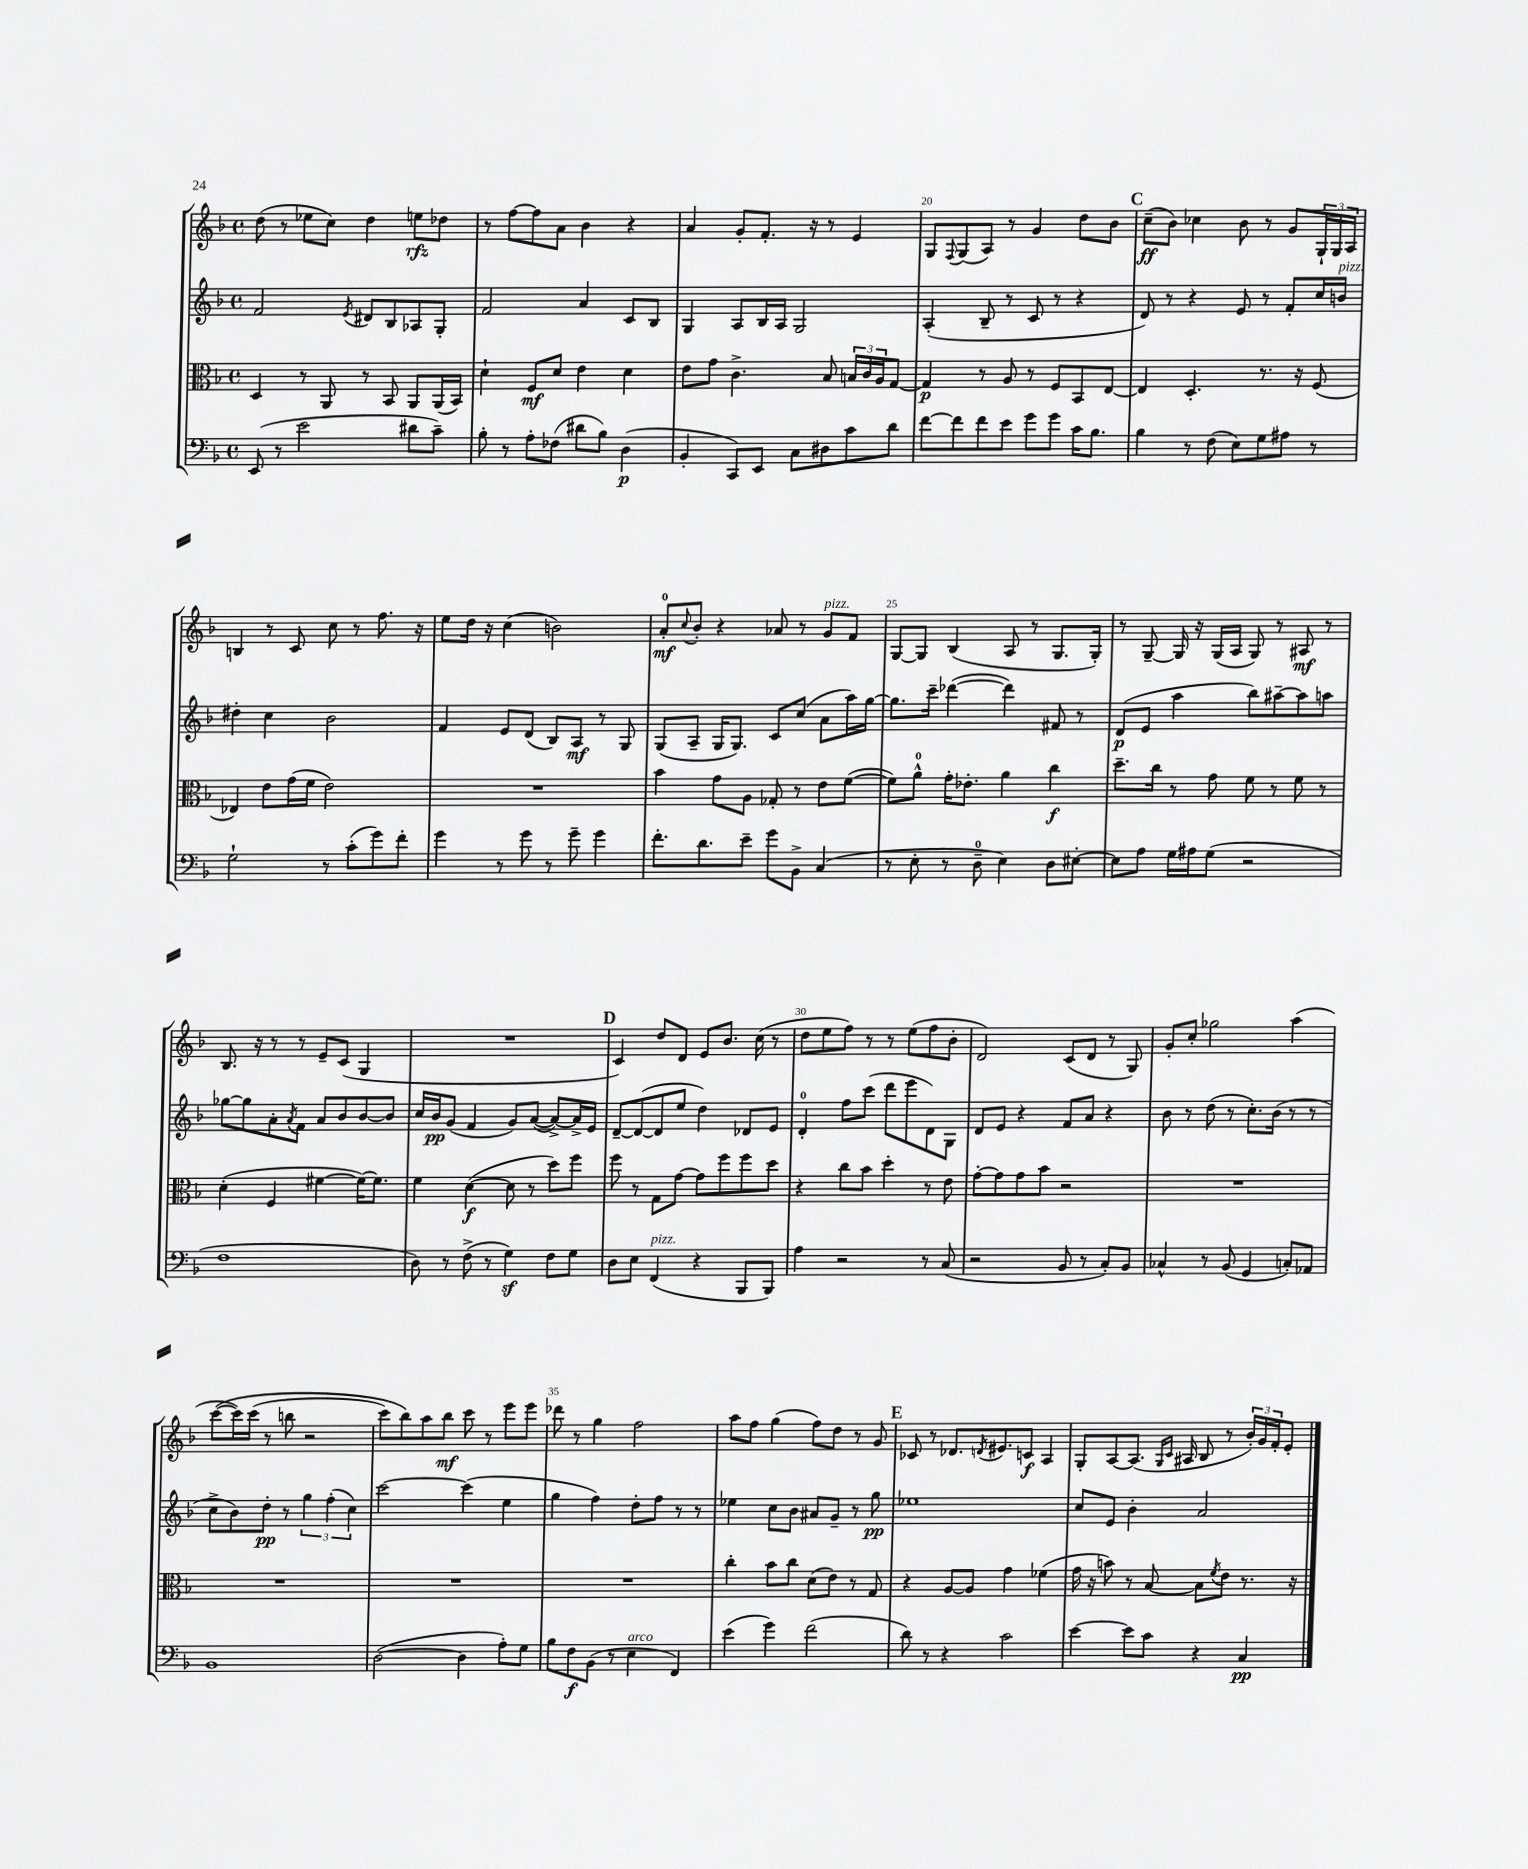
<<
\new StaffGroup <<
\new Staff = "s0" {
    \clef treble \key f \major \defaultTimeSignature \time 4/4
    d''8( r8 ees''8 c''8) d''4 e''8\rfz des''8 |
    r8 f''8~ f''8 a'8 bes'4 r4 |
    a'4 g'8-. f'8.-. r16 r8 e'4 |
    g8 \appoggiatura { f8 } g8( a8) r8 g'4 d''8 bes'8 |
    \mark \markup { \bold "C" } c''8--\ff( bes'8) ces''4 bes'8 r8 g'8 \tuplet 3/2 { g16-! g16 a16 } |
    b4 r8 c'8 c''8 r8 f''8. r16 |
    e''8 d''16 r16 c''4( b'2) |
    a'8-0-.\mf \appoggiatura { c''8 } bes'8-. r4 aes'8 r8 g'8^\markup { \italic "pizz." } f'8 |
    g8~ g8 bes4( a8 r8 g8. g16-.) |
    r8 g8~-- g16 r16 g16( a16 g8) r8 ais8\mf r8 |
    bes8. r16 r8 r8 e'8-- c'8( g4 |
    R1 |
    \mark \markup { \bold "D" } c'4) d''8 d'8 e'8 bes'8. c''16( r8 |
    d''8 e''8 f''8) r8 r8 e''8( f''8 bes'8-. |
    d'2) c'8( d'8 r8 g8) |
    g'8-. c''8-. ges''2 a''4( |
    c'''8~\( c'''16) c'''16( r8 b''8 r2 |
    c'''8) bes''8\) a''8 bes''8\mf c'''8 r8 e'''8 e'''8 |
    des'''8 r8 g''4 f''2 |
    a''8 f''8 g''4( f''8) d''8 r8 g'8 |
    \mark \markup { \bold "E" } ces'8 r8 des'8. \acciaccatura { d'8 } eis'8. c'8\f a4 |
    g8-. a8~ a8.( \grace { g16 c'16 } ais16 bes8 r8 \tuplet 3/2 { bes'16-.) g'16 f'16-. } e'8-. \bar "|." |
}
\new Staff = "s1" {
    \clef treble \key f \major \defaultTimeSignature \time 4/4
    f'2 \acciaccatura { e'8 } dis'8 bes8 aes8 g8-. |
    f'2 a'4 c'8 bes8 |
    g4 a8 bes16 a16 g2 |
    a4-.( bes8-- r8 c'8 r8 r4 |
    \mark \markup { \bold "C" } d'8) r8 r4 e'8 r8 f'8-. c''16 b'16^\markup { \italic "pizz." } |
    dis''4-. c''4 bes'2 |
    f'4 e'8 d'8( bes8) a8\mf r8 g8 |
    g8( a8-- g16 g8.) c'8 c''8( a'8 a''16) g''16~ |
    g''8. c'''16-- des'''4~( des'''4) fis'8 r8 |
    d'8\p( e'8 a''4 bes''8) ais''8~-- ais''8 a''8 |
    ges''8~ ges''8 a'8-. \acciaccatura { a'8 } f'8 a'8 bes'8 bes'8~ bes'8 |
    c''16 bes'16\pp g'8( f'4 g'8) a'8~( a'8~->) a'16-> e'16 |
    \mark \markup { \bold "D" } d'8~-- d'8~( d'8 e''8 d''4) des'8 e'8 |
    d'4-0-. f''8 c'''8( d'''8 e'''8 d'8) g8 |
    d'8 e'8 r4 f'8 a'8 r4 |
    bes'8 r8 d''8( r8 c''8.-.) bes'16( r8 r8 |
    c''8-> bes'8) d''8-.\pp r8 \tuplet 3/2 { g''4 f''4-.( c''4) } |
    c'''2~ c'''4( e''4 |
    g''4 f''4) d''8-. f''8 r8 r8 |
    ees''4 c''8 bes'8 ais'8 g'8-- r8 g''8\pp |
    \mark \markup { \bold "E" } ees''1 |
    c''8 e'8 bes'4-. a'2 \bar "|." |
}
\new Staff = "s2" {
    \clef alto \key f \major \defaultTimeSignature \time 4/4
    d4 r8 a,8 r8 bes,8 a,8 a,16( bes,16) |
    d'4-! f8\mf d'8 e'4 d'4 |
    e'8 g'8 c'4.-> bes8 \tuplet 3/2 { b16 c'16 a16 } g8~ |
    g4\p r8 a8 r8 f8 bes,8 e8~ |
    \mark \markup { \bold "C" } e4 d4.-. r8. r16 f8( |
    ees4) e'8 g'16( f'16 e'2) |
    R1 |
    bes'4 g'8 a8 ges8-. r8 e'8 f'8~( |
    f'8) a'8-0-^ g'16-. ees'8.-. a'4 c''4\f |
    d''8.-- c''16 r8 g'8 f'8 r8 f'8 r8 |
    d'4-.( f4 fis'4~ fis'16~) fis'8. |
    f'4 d'4~\f( d'8 r8 d''8) f''8 |
    \mark \markup { \bold "D" } f''8 r8 g8 g'8~ g'8 f''8 f''8 d''8 |
    r4 c''8 bes'8 d''4-. r8 e'8 |
    g'8~-. g'8 g'8 bes'8 r2 |
    R1 |
    R1 |
    R1 |
    R1 |
    c''4-. bes'8 c''8 d'8( e'8) r8 g8 |
    \mark \markup { \bold "E" } r4 a8~ a8 g'4 fes'4( |
    g'16 r16 b'8) r8 bes8~ bes8 \acciaccatura { f'8 } e'8 r8. r16 \bar "|." |
}
\new Staff = "s3" {
    \clef bass \key f \major \defaultTimeSignature \time 4/4
    e,8( r8 e'2 dis'8 c'8--) |
    bes8-. r8 a8-. fes8( dis'8 bes8) d4\p( |
    bes,4-. c,8) e,8 c8 dis8 c'8 d'8 |
    f'8~ f'8 f'8 e'8 g'8 g'8 c'16 bes8. |
    \mark \markup { \bold "C" } bes4 r8 f8( e8) g8 ais8 r8 |
    g2-! r8 c'8-.( g'8) f'8-. |
    g'4 r8 g'8 r8 g'8-- g'4 |
    f'8.-. d'8. e'8-- g'8 bes,8-> c4( |
    r8 e8-. r8 d8-0-- e4) d8 eis8~-. |
    eis8 a8 g16 ais16 g8( r2 |
    f1 |
    d8) r8 f8->( r8 g4\sf) f8 g8 |
    \mark \markup { \bold "D" } d8 e8 f,4^\markup { \italic "pizz." }( r4 bes,,8 bes,,8) |
    a4 r2 r8 c8( |
    r2 bes,8 r8 c8-.) bes,8 |
    ces4-^ r8 bes,8( g,4 c8-.) aes,8 |
    bes,1 |
    d2~( d4 a8-.) g8 |
    bes8 f8\f bes,8( r8 e4^\markup { \italic "arco" } f,4) |
    e'4( g'4) f'2( |
    \mark \markup { \bold "E" } d'8) r8 r4 c'2 |
    e'4~ e'8 c'8 r4 c4\pp \bar "|." |
}
>>
>>
\layout { \context { \Score currentBarNumber = #17 \override BarNumber.break-visibility = ##(#f #t #t) barNumberVisibility = #(every-nth-bar-number-visible 5) } }
